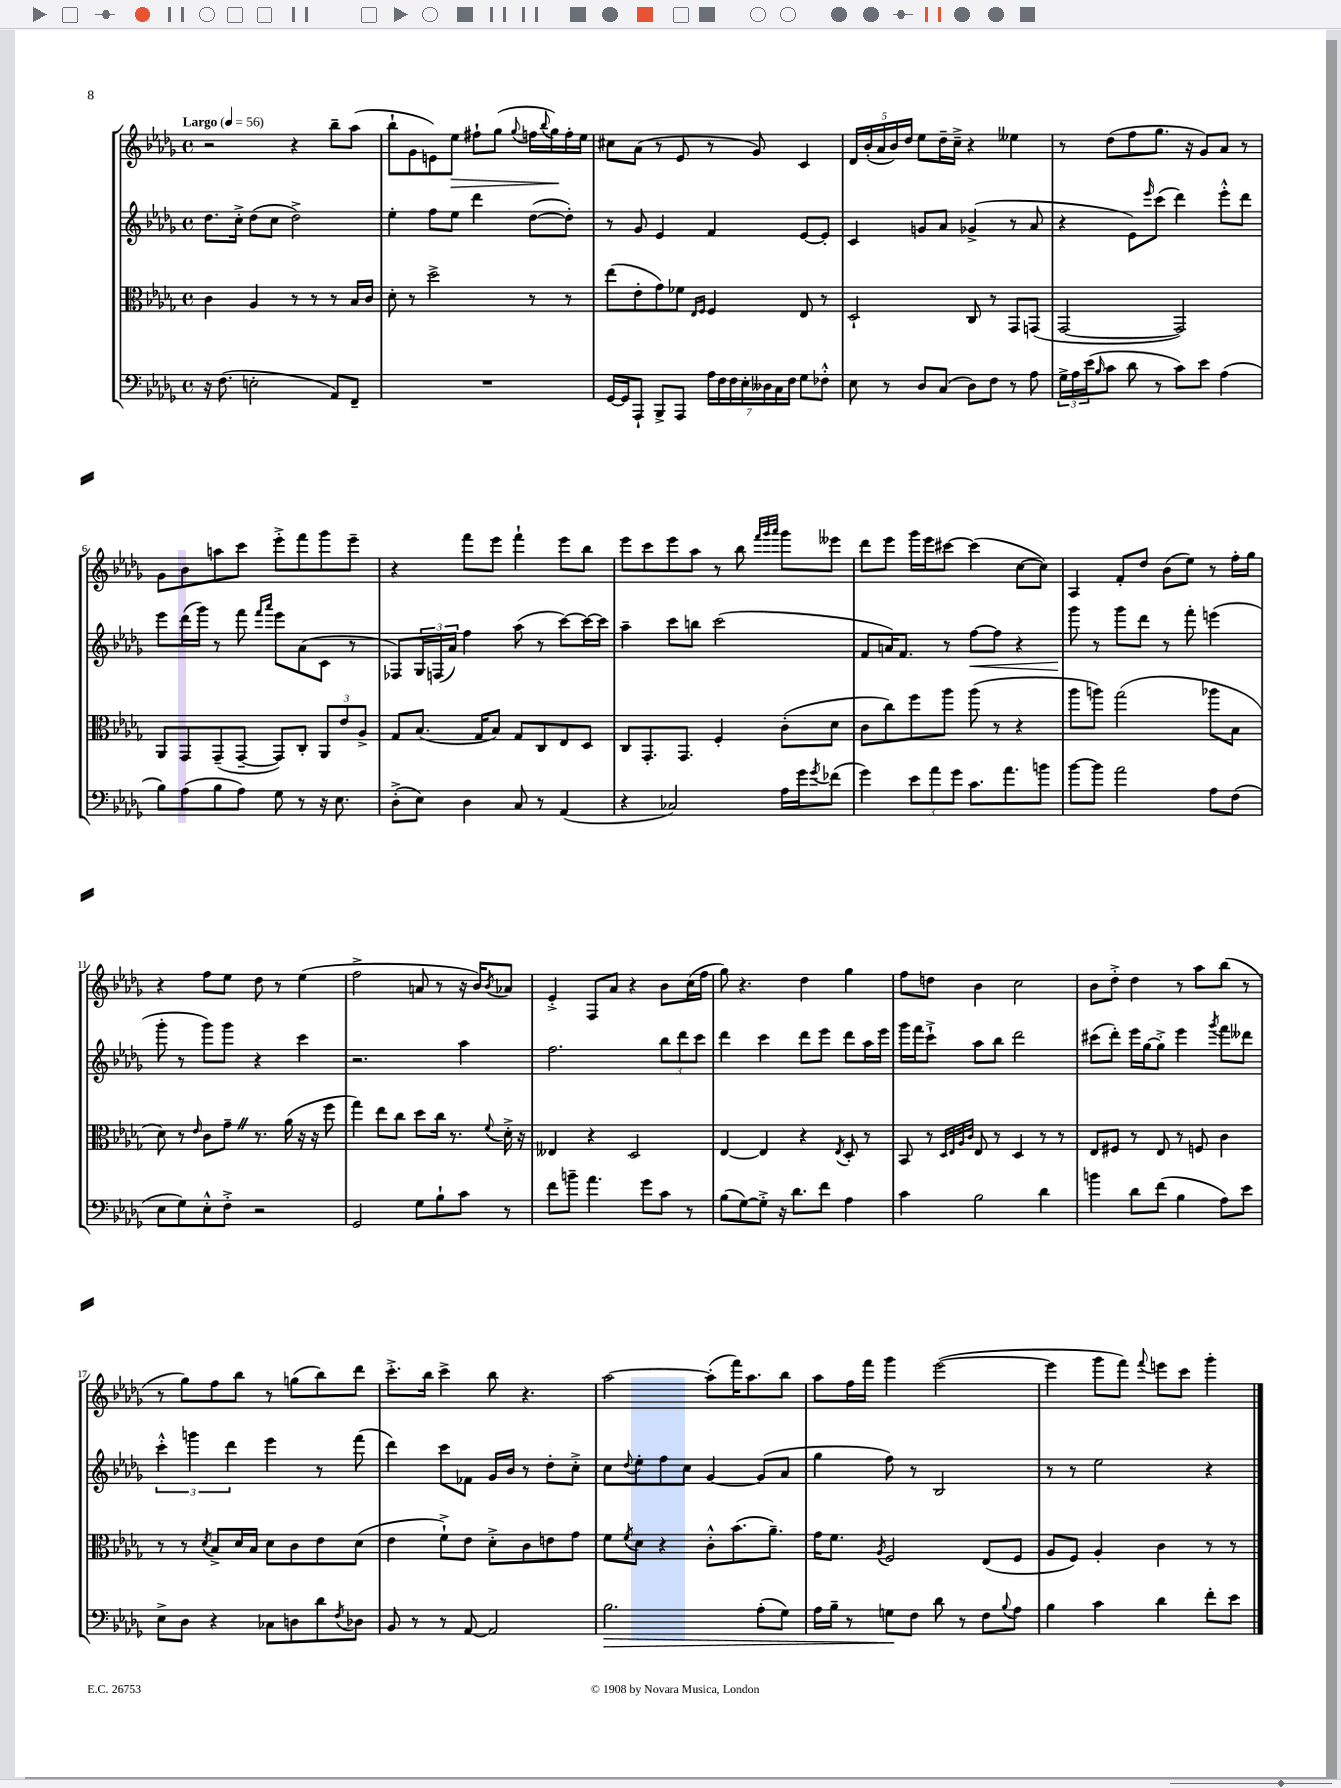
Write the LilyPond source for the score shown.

<<
\new StaffGroup <<
\new Staff = "s0" {
    \clef treble \key des \major \defaultTimeSignature \time 4/4 \tempo "Largo" 4 = 56
    r2 r4 bes''8-- aes''8( |
    bes''8-! ges'8 e'8) ees''8\> fis''8-! ges''8( \appoggiatura { ges''8 } f''16 \appoggiatura { bes''8 } ges''16\!) f''16-. ees''16 |
    cis''8 aes'8( r8 ees'8 r8 ges'8) c'4 |
    \tuplet 5/4 { des'16 bes'16-.( aes'16 bes'16) des''16 } ees''8 des''16-- c''16---> r4 eeses''4 |
    r8 des''8( f''8 ges''8. r16 ges'8) aes'8 r8 |
    ges'8 bes'8 a''8 c'''8 ees'''8-.-> f'''8 ges'''8 ees'''8-- |
    r4 f'''8 ees'''8 f'''4-! ees'''8 bes''8 |
    ees'''8 c'''8 ees'''8 aes''8 r8 bes''8 \grace { f'''32 ges'''32 aes'''32 } ges'''8 eeses'''8 |
    des'''8 ees'''8 ges'''16 ees'''16 cis'''8~ cis'''4( c''8~ c''8) |
    aes4 f'8-. des''8 bes'8( ees''8) r8 f''16-. ges''16 |
    r4 f''8 ees''8 des''8 r8 ees''4( |
    f''2-> a'8 r8 r16 bes'16) \acciaccatura { bes'8 } aes'8 |
    ees'4-.-> f8 aes'8 r4 bes'8 c''16( f''16 |
    ges''8) r4. des''4 ges''4 |
    f''8 d''8 bes'4 c''2 |
    bes'8 des''8-.-> des''4 r8 aes''8 bes''8( r8 |
    r8 ges''8) f''8 bes''8 r8 g''8( bes''8) des'''8 |
    c'''8.-.-> bes''16 c'''4-> bes''8 r4. |
    aes''2~ aes''8-.( f'''16) aes''8. bes''8 |
    aes''8 f''16 f'''16 ges'''4 ees'''2~( |
    ees'''4 ges'''8 f'''8) \appoggiatura { f'''8 } e'''8 c'''8 ges'''4-. \bar "|." |
}
\new Staff = "s1" {
    \clef treble \key des \major \defaultTimeSignature \time 4/4
    des''8. c''16-.-> des''8( c''8 des''2->) |
    ees''4-. f''8 ees''8 des'''4 des''8~( des''8-.) |
    r8 ges'8 ees'4 f'4 ees'8~ ees'8-. |
    c'4 g'8 aes'8 ges'4->( r8 aes'8 |
    r4 ees'8) \grace { ees'''16 } c'''8( des'''4) ees'''8-.-^ des'''8 |
    ees'''8 des'''16( ges'''16) r8 f'''8 \grace { f'''16 aes'''16 } ees'''8 aes'8( c'8 r8 |
    fes8) \tuplet 3/2 { ges16 f16( aes'16) } f''4 aes''8( r8 c'''8~) c'''16~ c'''16 |
    aes''4-- c'''8 b''8 c'''2( |
    f'8 a'16) f'8. r8 f''8~\< f''8 r4 |
    ges'''8\! r8 ges'''8 des'''8 r8 f'''8-. e'''4( |
    ges'''8-. r8 ges'''8) ges'''8 r4 c'''4 |
    r2. aes''4 |
    f''2. \tuplet 3/2 { bes''8 des'''8 c'''8 } |
    des'''4 c'''4 des'''8 ees'''8 des'''8 aes''16 ees'''16 |
    ges'''16 f'''16 c'''8-!-> aes''8 bes''8 des'''2 |
    cis'''8( des'''8-.) ees'''16 ges''16~ ges''8-.-> ees'''4 \acciaccatura { ges'''8 } f'''8 deses'''8 |
    \tuplet 3/2 { c'''4-.-^ g'''4 des'''4 } ees'''4 r8 f'''8( |
    des'''4) c'''8 fes'8 ges'16 bes'16 r8 des''8-. c''8-.-> |
    c''8 \appoggiatura { des''8 } ees''8-. f''8 c''8 ges'4~ ges'8( aes'8 |
    ges''4 f''8) r8 bes2 |
    r8 r8 ees''2 r4 \bar "|." |
}
\new Staff = "s2" {
    \clef alto \key des \major \defaultTimeSignature \time 4/4
    c'4 aes4 r8 r8 r8 bes16 c'16 |
    des'8-. r8 des''2-> r8 r8 |
    ees''8( ees'8-. ges'8) fes'8 \grace { ees16 f16 } f4 ees8 r8 |
    des2-! c8 r8 ges,8 g,8( |
    ges,2~ ges,2) |
    aes,8 ges,8 ges,8--( ges,8~-- ges,8) c8-. \tuplet 3/2 { aes,8 ees'8 aes8-> } |
    ges8 bes8.( ges16 bes8) ges8 c8 ees8 des8 |
    c8 ges,8.-. ges,8. f4-. c'8-.( des'8 |
    c'8 c''8) f''8 aes''8 aes''8( r8 r4 |
    aes''8 a''8) ges''2( aes''8 bes8 |
    des'8) r8 \grace { ees'16 } c'8 ges'8-- \once \override BreathingSign.text = \markup { \musicglyph "scripts.caesura.straight" } \breathe r8. aes'16( r16 r16 f''8 |
    ges''4) ees''8 c''8 des''8 c''16 r8. \appoggiatura { f'8 } des'16-.-> r16 |
    eeses4 r4 des2 |
    ees4~ ees4 r4 \acciaccatura { ees8 } des8-. r8 |
    bes,8 r8 \grace { des32 ees32 aes32 c'32 } ees8 r8 des4 r8 r8 |
    ees8 fis8 r8 ees8 r8 f8 c'4 |
    r8 r8 \acciaccatura { des'8 } bes8-> des'16 bes16 des'8 c'8 ees'8 des'8( |
    ees'4 f'8-!->) ees'8 des'8-.-> c'8 e'8 ges'8 |
    f'8 \acciaccatura { f'8 } des'8 r4 c'8-.-^ bes'8.( aes'8.--) |
    ges'16 f'8. \acciaccatura { aes8 } f2 ees8( f8 |
    aes8 f8) aes4-. c'4 r8 r8 \bar "|." |
}
\new Staff = "s3" {
    \clef bass \key des \major \defaultTimeSignature \time 4/4
    r16 f8.( e2-. aes,8) f,8-- |
    R1 |
    ges,16~ ges,16 aes,,8-! bes,,8-> aes,,8 \tuplet 7/4 { aes16 f16 f16 ees16-. deses16 c16 f16 } ges8 fes8-.-^ |
    ees8 r8 des8 c8( des8) f8 r8 aes8 |
    \tuplet 3/2 { ges16-> aes16 ees'16( } \grace { bes16 } c'8 des'8 r8 c'8) ees'8 aes4( |
    bes8) aes8( bes8 aes8) ges8 r8 r16 ees8. |
    des8-.->( ees8) des4 c8 r8 aes,4( |
    r4 ces2) aes16 ges'16 \acciaccatura { ges'8 } fes'8( |
    ges'4) \tuplet 3/2 { ees'8 aes'8 ges'8 } c'8. aes'8. b'8 |
    bes'8~ bes'8 aes'2 aes8 f8( |
    ees8 ges8) ees8-.-^ f8-.-> r2 |
    ges,2 ges8 bes8-! c'8 r8 |
    f'8 b'8-- aes'4. ges'8 c'8 r8 |
    bes8( ges8~) ges8-.-> r16 des'8. f'8 aes4 |
    c'4 bes2 des'4 |
    b'4 des'8 f'8( bes4 aes8) ees'8 |
    ees8-> des8 r4 ces8 d8 des'8 \acciaccatura { f8 } des8 |
    bes,8 r8 r8 aes,8~ aes,2 |
    bes2.\> aes8-.( ges8) |
    aes16 bes16-- r8 g8\! f8 des'8 r8 f8 \appoggiatura { bes8 } aes8 |
    bes4 c'4 des'4 f'8-. ees'8 \bar "|." |
}
>>
>>
